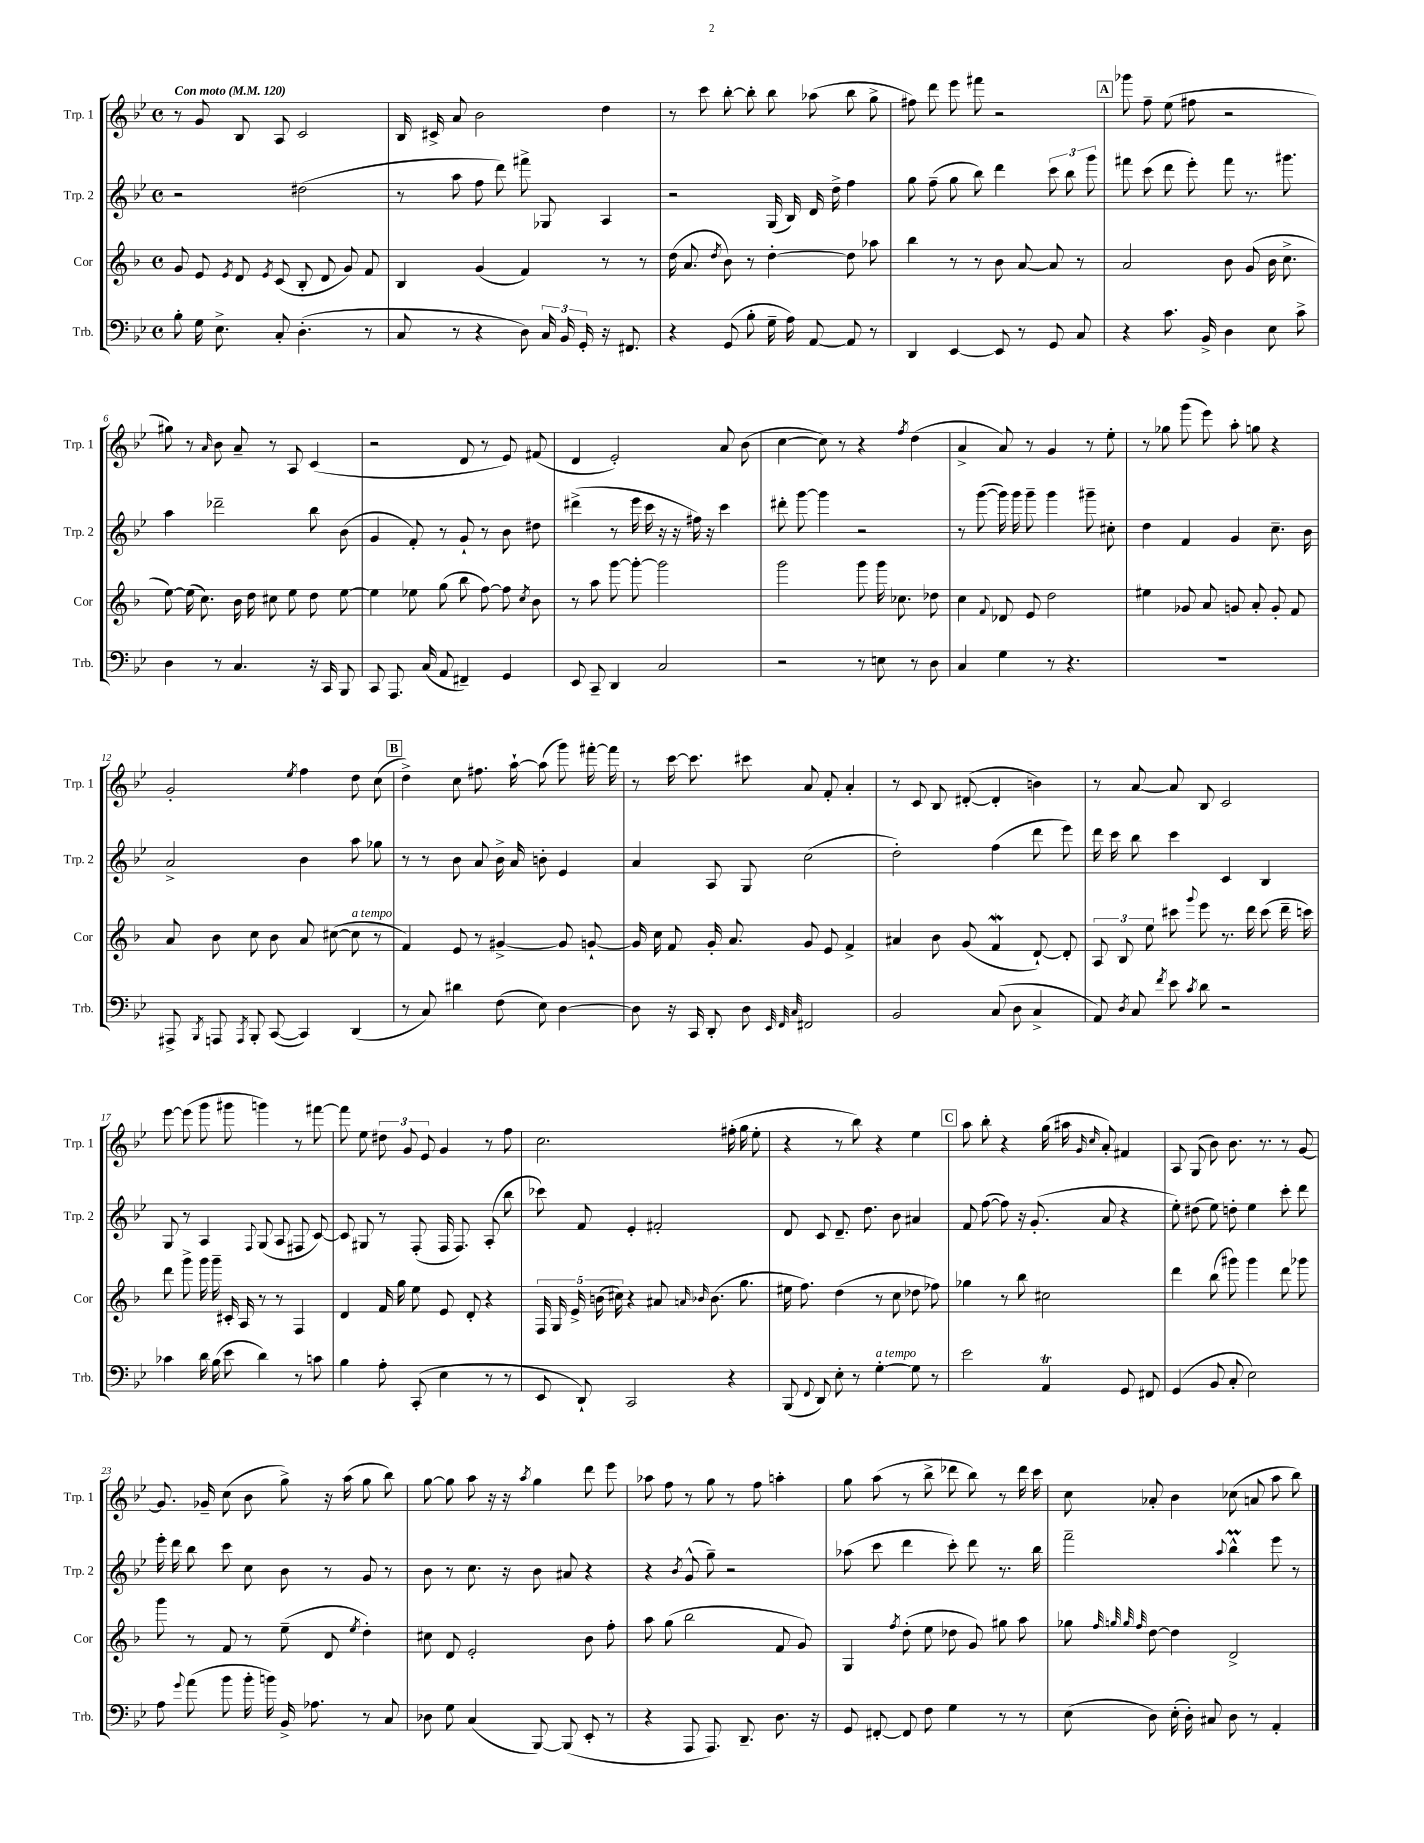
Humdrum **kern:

**kern	**kern	**kern	**kern
*staff4	*staff3	*staff2	*staff1
*clefF4	*clefG2	*clefG2	*clefG2
*k[b-e-]	*k[b-]	*k[b-e-]	*k[b-e-]
*M4/4	*M4/4	*M4/4	*M4/4
*met(c)	*met(c)	*met(c)	*met(c)
*MM120	*MM120	*MM120	*MM120
8B-'	8g	2r	8r
16G	8e	.	8g
8.E-^	.	.	.
.	8qe	.	.
.	8d	.	8B-
.	8qe	.	.
8C'	(8c	.	8A
(4.D'	8B-'	(2dd#	2c
.	8d	.	.
.	8g)	.	.
8r	8f	.	.
=	=	=	=
8C	4B-	8r	16B-
.	.	.	16c#^
8r	.	8aa	8a
4r	(4g	8ff	2b-
.	.	8ddd)	.
8D)	4f)	8fff#^	.
24C	.	8G-	.
24BB-	.	.	.
24GG'	.	.	.
16r	8r	4A	4dd
8.FF#	.	.	.
.	8r	.	.
=	=	=	=
4r	(16dd	2r	8r
.	8.a	.	.
.	.	.	8ccc
.	8qdd	.	.
(8GG	8b-)	.	[8bb-'
8B-'	8r	.	8bb-']
16G~	[4dd'	(16G	8bb-
16A)	.	16B-)	.
[8AA	.	16d	(8aa-
.	.	16dd^	.
8AA]	8dd]	4ff	8bb-
8r	8aa-	.	8gg^
=	=	=	=
4DD	4bb-	8gg	8ff#)
.	.	(8ff~	8ddd
[4EE-	8r	8gg	8eee-
.	8r	8bb-)	8fff#
8EE-]	8b-	4ddd	2r
8r	[8a	.	.
8GG	8a]	12ccc	.
.	.	12bb-	.
8C	8r	.	.
.	.	12ggg	.
=	=	=	=
4r	2a	8fff#	8ggg-
.	.	(8ccc	8ff~
8.c	.	8ddd	(8ee-
.	.	8eee-')	8ff#
16BB-^	.	.	.
4D	8b-	8fff#	2r
.	(8g	8.r	.
8E-	16b-	.	.
.	8.cc^	8.ggg#	.
8c^	.	.	.
=	=	=	=
4D	[8ee)	4aa	8gg#)
.	(16ee]	.	8r
.	8.cc)	.	.
.	.	.	16qqa
8r	.	2ddd-~	8b-
4.C	16b-	.	8a~
.	16dd	.	.
.	8cc#	.	8r
.	8ee	.	8A
16r	8dd	8bb-	(4c
16CC	.	.	.
8BBB-	[8ee	(8b-	.
=	=	=	=
8CC	4ee]	4g	2r
8.AAA	.	.	.
.	8ee-	8f')	.
(16C	.	.	.
8AA	(8gg	8r	.
4FF#~)	8bb-	8g`	8d
.	[8ff)	8r	8r
4GG	8ff]	8b-	8e-)
.	8qcc	.	.
.	8b-	8dd#	(8f#
=	=	=	=
8EE-	8r	(4ddd#^	4d
8CC~	8aa	.	.
4DD	[8ggg	8r	2e-')
.	8ggg'_	16eee-	.
.	.	16ccc	.
2C	2ggg]	16r	.
.	.	16r	.
.	.	16ff#)	.
.	.	16r	.
.	.	4ccc	8a
.	.	.	(8b-
=	=	=	=
2r	2ggg	8ddd#'	[4cc
.	.	[8ggg	.
.	.	4ggg]	8cc])
.	.	.	8r
8r	8ggg	2r	4r
8E	16ggg	.	.
.	8.cc-	.	.
.	.	.	8qff
8r	.	.	(4dd
8D	8dd-	.	.
=	=	=	=
4C	4cc	8r	4a^
.	.	([8ggg	.
.	8qqf	.	.
4G	8d-	16ggg])	8a)
.	.	16ggg	.
.	8e	8ggg~	8r
8r	2dd	4ggg	4g
4.r	.	.	.
.	.	8ggg#~	8r
.	.	8cc#'	8ee-'
=	=	=	=
1r	4ee#	4dd	8r
.	.	.	8gg-
.	8g-	4f	(8ggg
.	8a	.	8eee-)
.	8g	4g	8aa'
.	8a'	.	8gg
.	8g'	8.cc~	4r
.	8f	.	.
.	.	16b-	.
=	=	=	=
8AAA#^	8a	2a^	2g'
8qBBB-	.	.	.
8AAA	8b-	.	.
8qAAA	.	.	.
8BBB-'	8cc	.	.
([8CC	8b-	.	.
.	.	.	8qee-
4CC])	8a	4b-	4ff
.	([8cc#	.	.
(4DD	8cc#]	8aa	8dd
.	8r	8gg-	(8cc
=	=	=	=
8r	4f)	8r	4dd^)
8C)	.	8r	.
4d#	8e	8b-	8cc
.	8r	8a	8.ff#
(8F	[4g#^	16b-^	.
.	.	16a	[16aa`
8E-)	.	8b'	(8aa]
[4D	8g#]	4e-	8ggg)
.	[8g`	.	[16fff#'
.	.	.	16fff#]
=	=	=	=
8D]	16g]	4a	8r
.	16cc	.	.
16r	8f	.	[16ccc
16CC	.	.	8.ccc]
8DD'	16g'	8A	.
.	8.a	.	.
8D	.	8G	8ccc#
32qqEE-	.	.	.
32qqFF	.	.	.
32qqC	.	.	.
2FF#	8g	(2cc	8a
.	8e	.	8f'
.	4f^	.	4a'
=	=	=	=
2BB-	4a#	2dd')	8r
.	.	.	8c
.	8b-	.	8B-
.	(8g	.	([8d#'
(8C	4f	(4ff	4d#']
8D	.	.	.
4C^	[8d`)	8ddd	4b)
.	8d']	8eee-)	.
=	=	=	=
8AA)	12A	16ddd	8r
.	.	16ccc	.
.	12B-	.	.
8qD	.	.	.
8C	.	8bb-	[8a
.	12ee	.	.
8qf	.	.	.
8e-	8ccc#	4ccc	8a]
8qc	8qqggg	.	.
8d	8eee	.	8B-
2r	8.r	4c	2c
.	16ddd	.	.
.	(8ccc#	4B-	.
.	16ddd~	.	.
.	16ccc)	.	.
=	=	=	=
4c-	8ddd	8G	[8eee-
.	8ggg^	8r	(8eee-]
16d	16ggg	4A	8ggg
(16B-	16ggg~	.	.
8e-	16c#'	.	8ggg#
.	16A	.	.
.	.	8qqF	.
4d)	8r	(8G	4ggg)
.	8r	8A	.
8r	4F	8F#	8r
8c	.	[8c)	[8fff#
=	=	=	=
4B-	4d	8c]	8fff#]
.	.	8G#	8ee-
8A'	16f	8r	12dd#
.	16gg	.	.
.	.	.	12g
(8CC'	8ee	(8F'	.
.	.	.	12e-
4E-	8e	16F	4g
.	.	8.F)	.
.	8d'	.	.
8r	4r	(8A'	8r
8r	.	8bb-	8ff
=	=	=	=
8EE-	20F	8ccc-)	2.cc
.	20G	.	.
.	20e^	.	.
8DD`)	.	8f	.
.	(20b	.	.
.	20cc#)	.	.
2CC	4r	4e-'	.
.	8a#	2f#'	.
.	16qqa	.	.
.	16qqb-	.	.
.	(8.b-	.	.
4r	.	.	(16ff#'
.	8.gg	.	16gg
.	.	.	8ee-'
=	=	=	=
(8BBB-	16ee#	8d	4r
.	8.ff)	.	.
8qqFF	.	.	.
8DD)	.	8c	.
8E-'	(4dd	8.d~	8r
8r	.	.	8bb-)
.	.	8.dd	.
[4G'	8r	.	4r
.	8cc	8b-	.
8G]	8dd-	4a#	4ee-
8r	8ff-)	.	.
=	=	=	=
2e-	4gg-	8f	8aa
.	.	([8ff	8bb-'
.	8r	8ff])	4r
.	8bb-	16r	.
.	.	(8.g'	.
4AA	2cc#	.	(16gg
.	.	.	16aa#
.	.	.	16qqg
.	.	.	16qqcc
.	.	8a	8a')
8GG	.	4r	4f#
8FF#	.	.	.
=	=	=	=
(4GG	4ddd	8ee-')	8A
.	.	(8dd#	(8G
8BB-	(8bb-	8ee-)	8b-)
8C'	8ggg#)	8dd'	8.b-
2E-)	4ggg#	4ee-	.
.	.	.	8.r
.	8ddd	8ccc'	8r
.	8ggg-	8ddd	[8g
=	=	=	=
8A	8ggg	16eee-'	8.g]
.	.	16ddd	.
8qqg	.	.	.
(8a	8r	8bb-	.
.	.	.	16g-~
8b-	8f	8ccc	(8cc
16b-'	8r	8cc	8b-
16b)	.	.	.
16BB-^	(8ee~	8b-	8gg^)
8.A-	.	.	.
.	8d	8r	16r
.	.	.	(16aa
.	8qee	.	.
8r	4dd')	8g	8gg
8C	.	8r	8bb-)
=	=	=	=
8D-	8cc#	8b-	[8gg
8G	8d	8r	8gg]
(4C	2e'	8.cc	8aa
.	.	.	16r
.	.	16r	16r
.	.	.	8qaa
[8BBB-)	.	8b-	4gg
(8BBB-]	.	8a#	.
8EE-'	8b-	4r	8ddd
8r	8ff'	.	8eee-
=	=	=	=
4r	8aa	4r	8aa-
.	(8gg	.	8ff
.	.	8qb-	.
8AAA	2bb-	(8g^^	8r
8.AAA)	.	8gg~)	8gg
.	.	2r	8r
8.DD~	.	.	.
.	.	.	8ff
8.D	8f	.	4aa'
.	8g)	.	.
16r	.	.	.
=	=	=	=
8GG	4G	(8aa-	8gg
[8FF#'	.	8ccc	(8aa
.	8qff	.	.
8FF#]	(8dd'	4ddd	8r
8F	8ee	.	8bb-^
4G	8dd-	8ccc')	8ddd-
.	8g)	8ddd	8bb-)
8r	8gg#	8.r	8r
8r	8aa	.	16ddd-
.	.	16bb-	16ccc
=	=	=	=
(8E-	8gg-	2fff~	8cc
.	32qqff	.	.
.	32qqgg	.	.
.	32qqgg	.	.
.	32qqff	.	.
8D)	[8dd	.	8a-'
(16E-'	4dd]	.	4b-
16D')	.	.	.
8C#	.	.	.
.	.	8qqaa	.
8D	2d^	4bb-^^	(8cc-
8r	.	.	8a
4AA'	.	8eee-	8aa
.	.	8r	8bb-)
==	==	==	==
*-	*-	*-	*-
